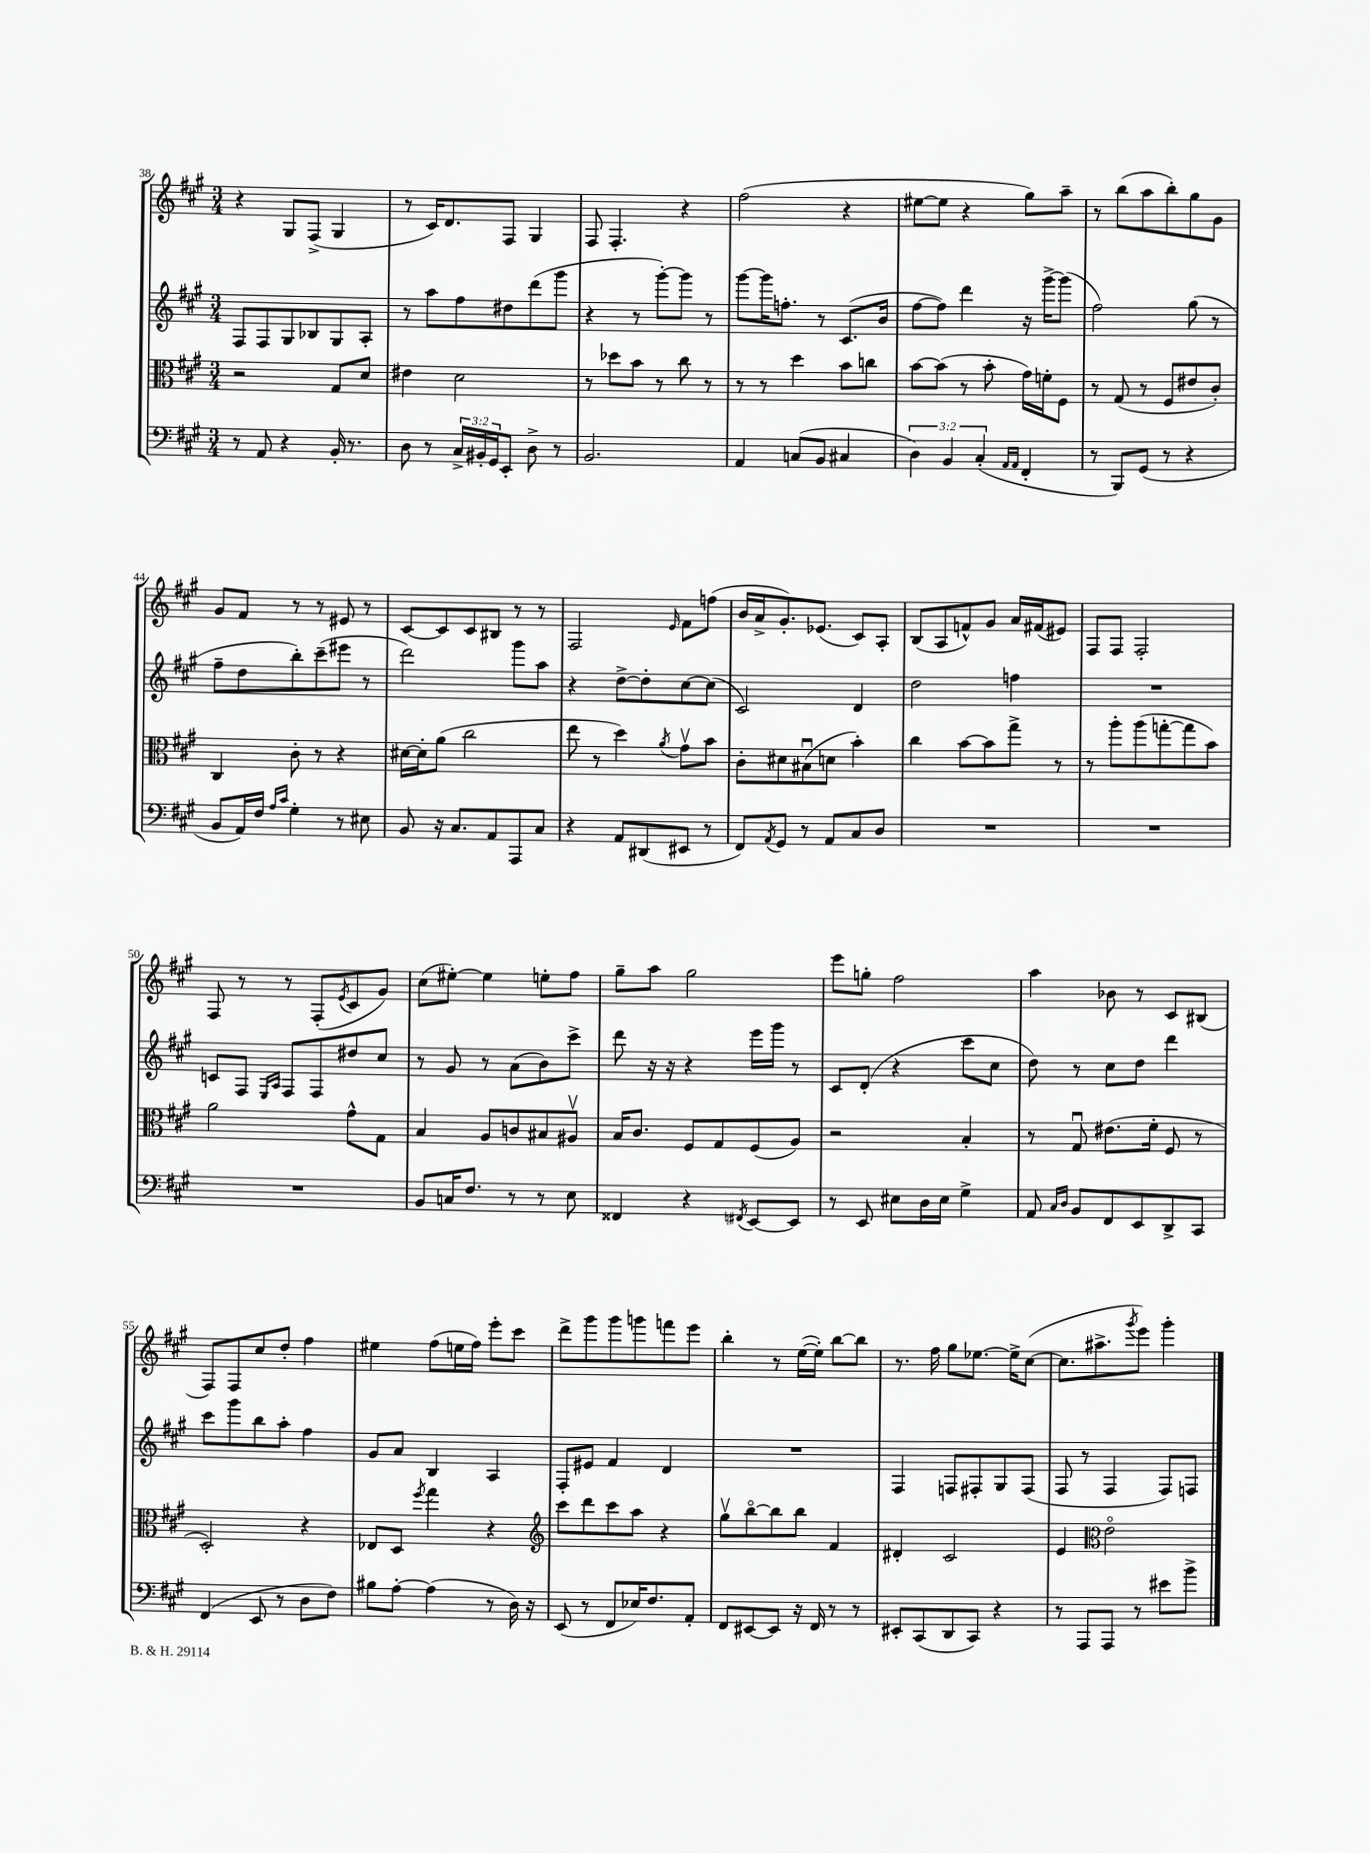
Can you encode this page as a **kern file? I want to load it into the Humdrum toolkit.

**kern	**kern	**kern	**kern
*staff4	*staff3	*staff2	*staff1
*clefF4	*clefC3	*clefG2	*clefG2
*k[f#c#g#]	*k[f#c#g#]	*k[f#c#g#]	*k[f#c#g#]
*M3/4	*M3/4	*M3/4	*M3/4
8r	2r	8F#	4r
8AA	.	8F#	.
4r	.	8G#	8G#
.	.	8B-	(8F#^
16BB'	8G#	8G#	4G#
8.r	.	.	.
.	8d	8A'	.
=	=	=	=
8D	4e#	8r	8r
8r	.	8aa	16c#)
.	.	.	8.d
24C#^	2d	8ff#	.
24BB#'	.	.	.
24GG#	.	.	.
8EE'	.	8dd#	8F#
8D^	.	(8ddd	4G#
8r	.	8ggg#	.
=	=	=	=
2.BB	8r	4r	8F#
.	8dd-	.	4.F#'
.	8b	8r	.
.	8r	[8ggg#')	.
.	8cc#	8ggg#]	4r
.	8r	8r	.
=	=	=	=
4AA	8r	[8ggg#	(2ff#
.	8r	16ggg#]	.
.	.	8.ff'	.
(8C	4dd	.	.
8BB	.	8r	.
4C#	8b	(8.c#	4r
.	8cc	.	.
.	.	16b	.
=	=	=	=
6D)	[8b	[8ff#	[8ee#
.	(8b]	8ff#])	8ee#]
6BB	.	.	.
.	8r	4ddd	4r
(6C#'	.	.	.
.	8b'	.	.
16qqAA	.	.	.
16qqAA	.	.	.
4FF#'	16g#)	16r	8gg#)
.	16f'	[16ggg#^	.
.	8F#	(8ggg#]	8aa~
=	=	=	=
8r	8r	2ff#)	8r
8BBB)	(8G#	.	(8bb
(8GG#	8r	.	8aa
8r	8F#	.	8bb')
4r	8e#	(8gg#	8gg#
.	8c#')	8r	8g#
=	=	=	=
8BB	4C#	8ff#~	8g#
16AA)	.	8dd	8f#
16F#	.	.	.
16qqA	.	.	.
16qqc#	.	.	.
4G#'	8c#'	8bb')	8r
.	8r	(8ccc#~	8r
8r	4r	8eee#	8e#
8E#	.	8r	8r
=	=	=	=
8BB	[16d#	2ddd)	[8c#
.	16d#']	.	.
16r	(8a	.	8c#]
8.C#	.	.	.
.	2cc#	.	8c#
8AA	.	.	8B#
8AAA	.	8ggg#	8r
8C#	.	8aa	8r
=	=	=	=
4r	8ee	4r	2F#
.	8r	.	.
8AA	4dd)	[8dd^	.
(8DD#	.	8dd']	.
.	8qa	.	16qqe
8EE#	8g#v	[8cc#	8f#
8r	8b	(8cc#]	(8ff
=	=	=	=
8FF#)	8c#'	2c#)	16b
.	.	.	16a^
8qAA	.	.	.
8GG#	8d#	.	8.g#')
8r	(8B#u	.	.
.	.	.	(8.e-
8AA	8d	.	.
8C#	4b')	4d	8c#)
8D	.	.	8A'
=	=	=	=
2.r	4cc#	2dd	(8B
.	.	.	8A
.	[8b	.	8f^^)
.	8b]	.	8g#
.	8gg#^	4ff	16a
.	.	.	(16f#
.	8r	.	8e#)
=	=	=	=
2.r	8r	2.r	8F#
.	8aa'	.	8F#
.	(8aa	.	2F#'
.	[8gg'	.	.
.	8gg]	.	.
.	8b)	.	.
=	=	=	=
2.r	2a	8c	8F#
.	.	8F#	8r
.	.	16qqE	.
.	.	16qqA	.
.	.	8F#	8r
.	.	8F#	(8F#'
.	.	.	8qe
.	8g#^^	8dd#	8c#
.	8G#	8cc#	8g#)
=	=	=	=
8BB	4B	8r	(8cc#
16C	.	8g#	[8ee#')
8.F#	.	.	.
.	8A	8r	4ee#]
8r	8c	(8a	.
8r	8B#	8b)	8ee'
8E	8A#v	8ccc#^	8ff#
=	=	=	=
4FF##	16B	8ddd	8gg#~
.	8.c#	.	.
.	.	16r	8aa
.	.	16r	.
4r	8F#	4r	2gg#
.	8G#	.	.
8qFF#	.	.	.
[8EE	(8F#	16eee	.
.	.	16ggg#	.
8EE]	8A)	8r	.
=	=	=	=
8r	2r	8c#	8eee
8EE	.	(8d'	8gg'
8E#	.	4r	2ff#
16D	.	.	.
16E#	.	.	.
4G#^	4B'	8ccc#	.
.	.	8cc#	.
=	=	=	=
8AA	8r	8dd)	4aa
16qqC#	.	.	.
16qqD	.	.	.
8BB	8G#u	8r	.
8FF#	(8.e#	8cc#	8b-
8EE	.	8dd	8r
.	16f#'	.	.
8DD^	8F#	4ddd	8c#
8CC#	8r	.	(8B#
=	=	=	=
(4FF#	2D')	8ccc#	8F#)
.	.	8ggg#	8F#
8EE	.	8bb	8cc#
8r	.	8aa'	8dd'
8D	4r	4ff#	4ff#
8F#)	.	.	.
=	=	=	=
8B#	8E-	8g#	4ee#
[8A'	8D	8a	.
.	8qff#	.	.
(4A]	4gg#	4B	(8ff#
.	.	.	16ee
.	.	.	16ff#)
8r	4r	4A	8eee'
16D)	.	.	8ccc#
16r	.	.	.
=	=	=	=
*	*clefG2	*	*
(8EE	8ccc#	8F#'	8ddd^
8r	8ddd	8e#	8ggg#
8FF#	8ccc#	4f#	8ggg#
16E-)	8aa	.	8ggg
8.F#	.	.	.
.	4r	4d	8fff
8AA'	.	.	8eee
=	=	=	=
8FF#	8gg#v	2.r	4bb'
[8EE#	[8bbo	.	.
8EE#]	8bb]	.	8r
16r	8bb	.	([16ee
16FF#	.	.	16ee'])
8r	4f#	.	[8bb
8r	.	.	8bb]
=	=	=	=
8EE#'	4d#'	4F#	8.r
(8CC#	.	.	.
.	.	.	16ff#
8DD	2c#	8F	8gg#
8CC#)	.	8F#'	[8.ee-
4r	.	8G#	.
.	.	.	16ee-^]
.	.	(8F#	([8cc#
=	=	=	=
8r	4e	8F#	8.cc#]
8AAA	.	8r	.
.	.	.	8.aa#^
*	*clefC3	*	*
8AAA	2eo	4F#	.
.	.	.	8qggg#
8r	.	.	8eee)
8e#	.	8F#)	4ggg#'
8b^	.	8F	.
==	==	==	==
*-	*-	*-	*-
